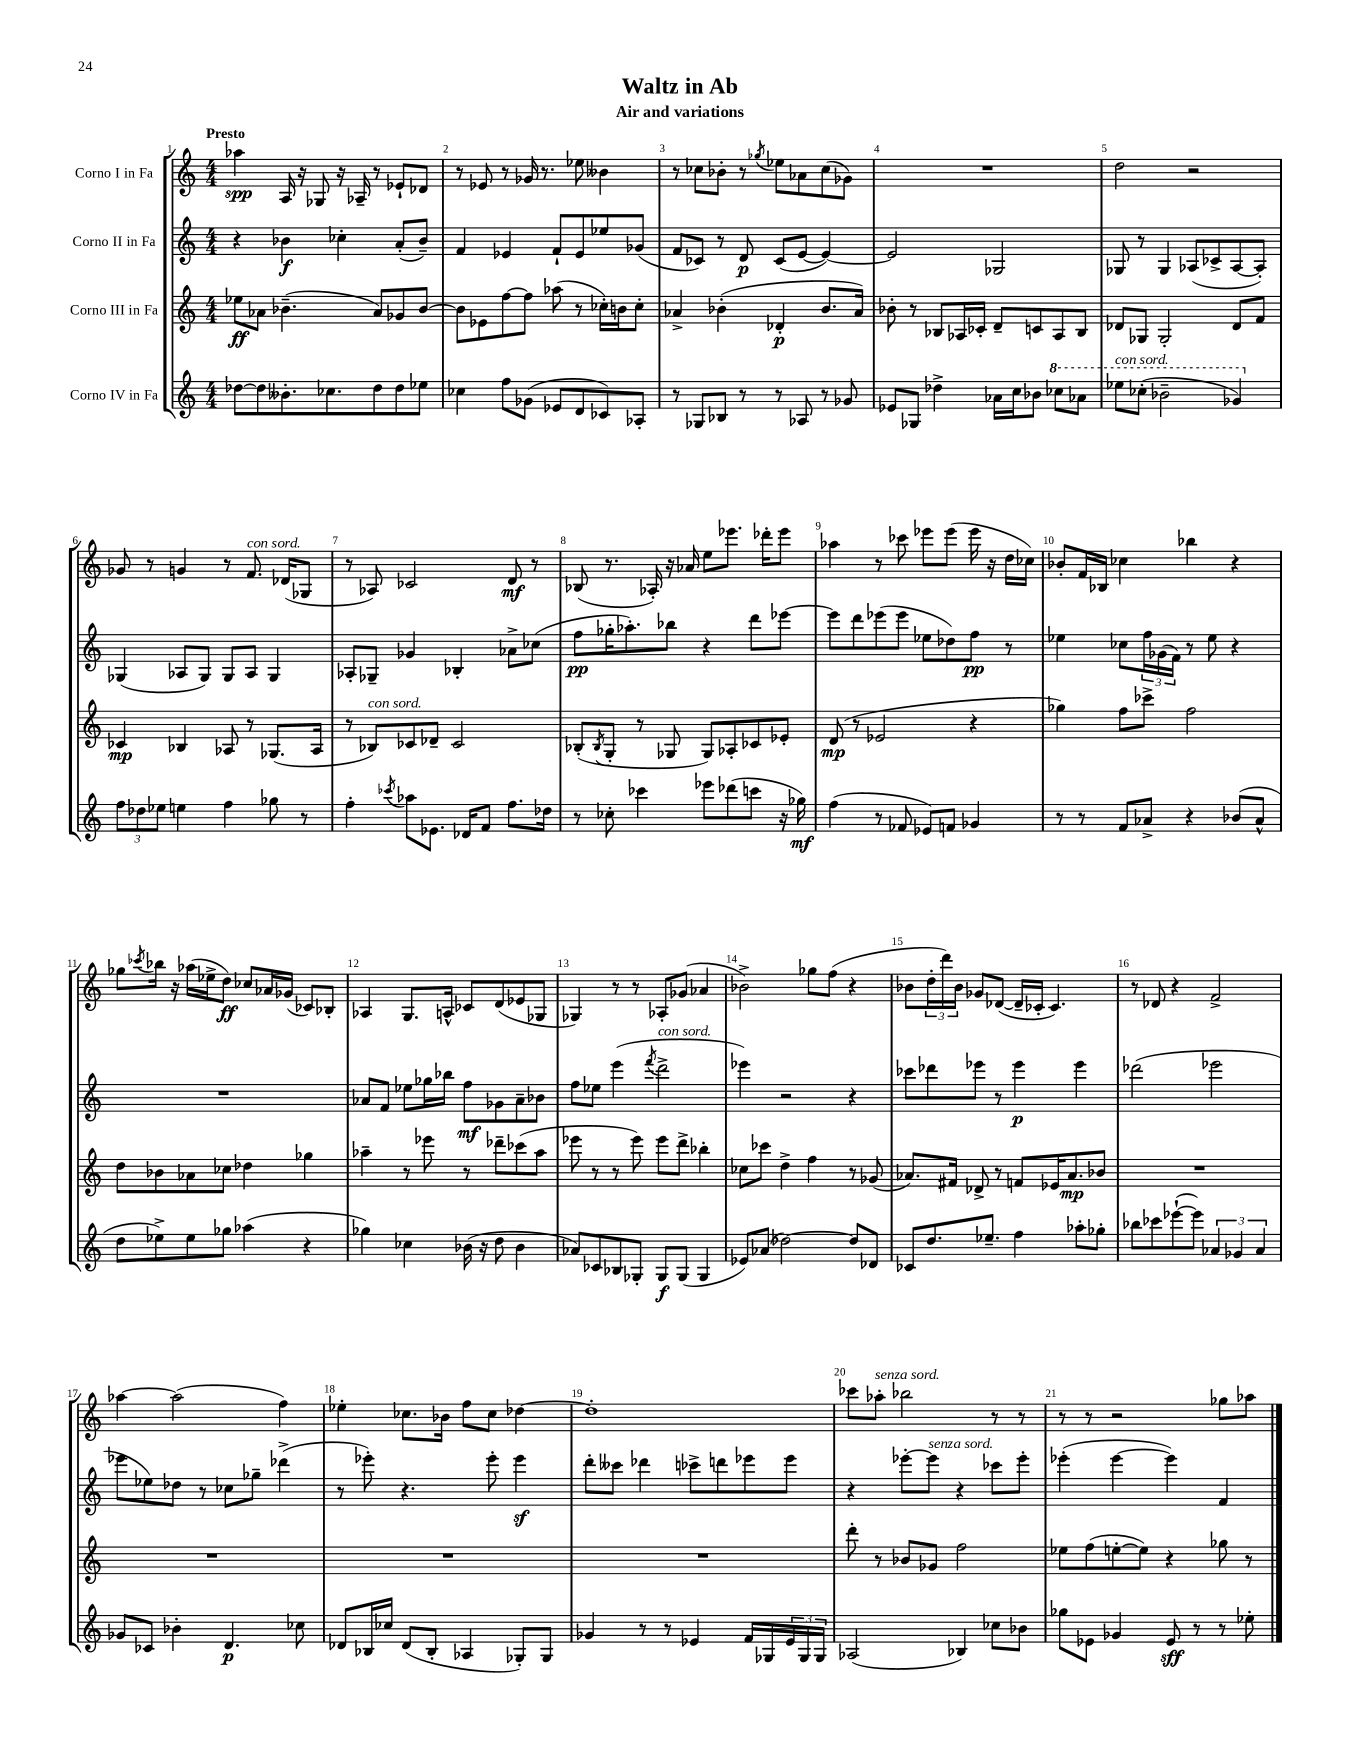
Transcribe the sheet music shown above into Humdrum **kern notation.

**kern	**dynam	**kern	**dynam	**kern	**dynam	**kern	**dynam
*part4	*part4	*part3	*part3	*part2	*part2	*part1	*part1
*staff4	*staff4	*staff3	*staff3	*staff2	*staff2	*staff1	*staff1
*I"Corno IV in Fa	*	*I"Corno III in Fa	*	*I"Corno II in Fa	*	*I"Corno I in Fa	*
*clefG2	*	*clefG2	*	*clefG2	*	*clefG2	*
*k[]	*	*k[]	*	*k[]	*	*k[]	*
*M4/4	*	*M4/4	*	*M4/4	*	*M4/4	*
=1	=1	=1	=1	=1	=1	=1	=1
!	!	!	!	!	!	!LO:TX:a:B:t=Presto	!
[8dd-X\L	.	8ee-X\L	ff	4r	.	4aa-X\	spp
8dd-\]	.	8a-X\J	.	.	.	.	.
8.b--X'\	.	(4.b-X~\	.	4b-X\	f	16A/	.
.	.	.	.	.	.	16r	.
.	.	.	.	.	.	8G-X/	.
8.cc-X\	.	.	.	.	.	.	.
.	.	.	.	4cc-X'\	.	16r	.
.	.	.	.	.	.	16A-X~/	.
8dd-\	.	8a-/L)	.	.	.	8r	.
8dd-\	.	8g-X/	.	(8a'/L	.	8e-X`/L	.
8ee-X\J	.	[8b-/J	.	8b-~/J)	.	8d-X/J	.
=2	=2	=2	=2	=2	=2	=2	=2
4cc-X\	.	8b-\L]	.	4f/	.	8r	.
.	.	8e-X\	.	.	.	8e-X/	.
8ff\L	.	[8ff\	.	4e-X/	.	8r	.
(8g-X\J	.	8ff\J]	.	.	.	16g-X/	.
.	.	.	.	.	.	8.r	.
8e-X/L	.	(8aa-X\	.	8f`/L	.	.	.
8d/	.	8r	.	8e-/	.	8ee-X\	.
8c-X/)	.	16cc-X'\LL)	.	8ee-X/	.	4b--X\	.
.	.	16bn\J	.	.	.	.	.
8A-X'/J	.	8cc-'\J	.	(8g-X/J	.	.	.
=3	=3	=3	=3	=3	=3	=3	=3
8r	.	4a-X^/	.	8f/L	.	8r	.
8G-X/L	.	.	.	8c-X/J)	.	8cc-X\L	.
8B-X/J	.	(4b-X'\	.	8r	.	8b-X'\J	.
8r	.	.	.	8d/	p	8r	.
.	.	.	.	.	.	8qgg-X/	.
8r	.	4d-X'/	p	(8c-/L	.	8ee-X\L	.
8A-X/	.	.	.	[8e/J	.	8a-X\	.
8r	.	8.b-/L	.	4e/_)	.	(8cc-\	.
8g-X/	.	.	.	.	.	8g-X\J)	.
.	.	16a-/Jk)	.	.	.	.	.
=4	=4	=4	=4	=4	=4	=4	=4
8e-X/L	.	8b-X'\	.	2e/]	.	1r	.
8G-X/J	.	8r	.	.	.	.	.
4dd-X^\	.	8B-X/L	.	.	.	.	.
.	.	16A-X/L	.	.	.	.	.
.	.	16c-X'/JJ	.	.	.	.	.
16a-X\LL	.	8d~/L	.	2G-X/	.	.	.
16cc\J	.	.	.	.	.	.	.
8b-X\J	.	8cn/	.	.	.	.	.
*8va	*	*	*	*	*	*	*
8ccc-X\L	.	8A-/	.	.	.	.	.
8aa-X\J	.	8B-/J	.	.	.	.	.
=5	=5	=5	=5	=5	=5	=5	=5
!LO:TX:a:i:t=con sord.	!	!	!	!	!	!	!
8eee-X\L	.	8d-X/L	.	8G-X/	.	2dd\	.
(8ccc-X'\J	.	8G-X/J	.	8r	.	.	.
2bb-X~\	.	2G-'/	.	4G-/	.	.	.
.	.	.	.	(8A-X/L	.	2r	.
.	.	.	.	8c-X^/	.	.	.
4gg-X/)	.	8d-/L	.	[8A-/	.	.	.
.	.	8f/J	.	8A-'/J])	.	.	.
!!LO:LB:g=z
=6	=6	=6	=6	=6	=6	=6	=6
*X8va	*	*	*	*	*	*	*
12ff\L	.	4c-X/	mp	(4G-X/	.	8g-X/	.
12dd-X\	.	.	.	.	.	.	.
.	.	.	.	.	.	8r	.
12ee-X\J	.	.	.	.	.	.	.
4een\	.	4B-X/	.	8A-X/L	.	4gn/	.
.	.	.	.	8G-/J)	.	.	.
4ff\	.	8A-X/	.	8G-/L	.	8r	.
!	!	!	!	!	!	!LO:TX:a:i:t=con sord.	!
.	.	8r	.	8A-/J	.	8.f/	.
8gg-X\	.	(8.G-X/L	.	4G-/	.	.	.
.	.	.	.	.	.	(16d-X/KL	.
8r	.	.	.	.	.	8G-X/J	.
.	.	16A-/Jk	.	.	.	.	.
=7	=7	=7	=7	=7	=7	=7	=7
4ff'\	.	8r	.	8A-X'/L	.	8r	.
!	!	!LO:TX:a:i:t=con sord.	!	!	!	!	!
.	.	8B-X/L)	.	8G-X~/J	.	8A-X/)	.
8qccc-X/	.	.	.	.	.	.	.
8aa-X\L	.	8c-X/	.	4g-X/	.	2c-X/	.
8.e-X\J	.	8d-X~/J	.	.	.	.	.
.	.	2c-/	.	4B-X'/	.	.	.
16d-X/KL	.	.	.	.	.	.	.
8f/J	.	.	.	.	.	.	.
8.ff\L	.	.	.	8a-X^\L	.	8d/	mf
.	.	.	.	(8cc-X\J	.	8r	.
16dd-X\Jk	.	.	.	.	.	.	.
=8	=8	=8	=8	=8	=8	=8	=8
8r	.	(8B-X'/L	.	8ff\L	pp	(8B-X/	.
.	.	8qB-/	.	.	.	.	.
8cc-X'\	.	8G'/J	.	16gg-X'\K	.	8.r	.
.	.	.	.	8.aa-X'\)	.	.	.
4ccc-X\	.	8r	.	.	.	.	.
.	.	.	.	.	.	16A-X'/)	.
.	.	8G-X/	.	8bb-X\J	.	16r	.
.	.	.	.	.	.	16a-X/	.
8eee-X\L	.	8G-/L)	.	4r	.	8ee\L	.
(8ddd-X\	.	8A-X'/	.	.	.	8.eee-X\J	.
8cccn\J	.	8c-X/	.	8ddd\L	.	.	.
.	.	.	.	.	.	16ddd-X'\KL	.
16r	.	8e-X'/J	.	[8eee-X\J	.	8eee-\J	.
16gg-X\)	mf	.	.	.	.	.	.
=9	=9	=9	=9	=9	=9	=9	=9
(4ff\	.	(8d/	mp	8eee-\L]	.	4aa-X\	.
.	.	8r	.	8ddd\	.	.	.
8r	.	2e-X/	.	(8eee-X\	.	8r	.
8f-X/	.	.	.	8eee-\J	.	8ccc-X\	.
8e-X/L)	.	.	.	8ee-X\L	.	8eee-X\L	.
8fn/J	.	.	.	8dd-X\)	.	(8eee-\J	.
4g-X/	.	4r	.	8ff\J	pp	16eee-\	.
.	.	.	.	.	.	16r	.
.	.	.	.	8r	.	16dd\LL	.
.	.	.	.	.	.	16cc-X\JJ)	.
=10	=10	=10	=10	=10	=10	=10	=10
8r	.	4gg-X\)	.	4ee-X\	.	8b-X'/L	.
8r	.	.	.	.	.	16f/L	.
.	.	.	.	.	.	16B-X/JJ	.
8f/L	.	8ff\L	.	8cc-X\L	.	4cc-X\	.
8a-X^/J	.	8ccc-X^\J	.	24ff\L	.	.	.
.	.	.	.	(24g-X\	.	.	.
.	.	.	.	24f\JJ)	.	.	.
4r	.	2ff\	.	8r	.	4bb-X\	.
.	.	.	.	8ee-\	.	.	.
(8b-X/L	.	.	.	4r	.	4r	.
8a-^^/J	.	.	.	.	.	.	.
!!LO:LB:g=z
=11	=11	=11	=11	=11	=11	=11	=11
8dd\L	.	8dd\L	.	1r	.	8gg-X\L	.
.	.	.	.	.	.	8qccc-X/	.
8ee-X^\)	.	8b-X\	.	.	.	16bb-X\Jk	.
.	.	.	.	.	.	16r	.
8ee-\	.	8a-X\	.	.	.	(16aa-X\LL	.
.	.	.	.	.	.	16ee-X^\J	.
8gg-X\J	.	8cc-X\J	.	.	.	8dd\J)	ff
(4aa-X\	.	4dd-X\	.	.	.	8cc-X/L	.
.	.	.	.	.	.	16a-X/L	.
.	.	.	.	.	.	(16g-X/JJ	.
4r	.	4gg-X\	.	.	.	8c-X/L)	.
.	.	.	.	.	.	8B-X'/J	.
=12	=12	=12	=12	=12	=12	=12	=12
4gg-X\)	.	4aa-X~\	.	8a-X/L	.	4A-X/	.
.	.	.	.	8f/J	.	.	.
4cc-X\	.	8r	.	8ee-X\L	.	8.G/L	.
.	.	8eee-X\	.	16gg-X\L	.	.	.
.	.	.	.	16bb-X\JJ	.	16An^^/Jk	.
(16b-X\	.	8r	.	8ff\L	mf	8c-X/L	.
16r	.	.	.	.	.	.	.
8dd\	.	8ddd-X~\L	.	8g-X\	.	(8d/	.
4b-\	.	(8ccc-X\	.	8a-~\	.	8e-X/	.
.	.	8aa-\J	.	8b-X\J	.	8G-X/J	.
=13	=13	=13	=13	=13	=13	=13	=13
8a-X/L)	.	8eee-X\	.	8ff\L	.	4G-X/)	.
8c-X/	.	8r	.	8ee-X\J	.	.	.
8B-X/	.	8r	.	(4eee\	.	8r	.
8G-X'/J	.	8eee-\)	.	.	.	8r	.
.	.	.	.	8qfff/	.	.	.
!	!	!	!	!LO:TX:a:i:t=con sord.	!	!	!
8G-/L	f	8eee-\L	.	2ddd^\	.	8A-X'/L	.
(8G-/J	.	8ddd^\J	.	.	.	(8g-X/J	.
4G-/	.	4bb-X'\	.	.	.	4a-X/	.
=14	=14	=14	=14	=14	=14	=14	=14
8e-X/L)	.	8cc-X\L	.	4eee-X\)	.	2b-X^\)	.
(8a-X/J	.	8ccc-X\J	.	.	.	.	.
[2dd-X\)	.	4dd^\	.	2r	.	.	.
.	.	4ff\	.	.	.	8gg-X\L	.
.	.	.	.	.	.	(8ff\J	.
8dd-/L]	.	8r	.	4r	.	4r	.
8d-X/J	.	(8g-X/	.	.	.	.	.
=15	=15	=15	=15	=15	=15	=15	=15
8c-X/L	.	8.a-X/L)	.	8ccc-X\L	.	8b-X\L	.
8.dd/	.	.	.	8ddd-X\	.	24dd'\L	.
.	.	.	.	.	.	24ddd\)	.
.	.	16f#X/Jk	.	.	.	.	.
.	.	.	.	.	.	24b-\JJ	.
.	.	8d-X^/	.	8eee-X\J	.	8g-X/L	.
8.ee-X~/J	.	.	.	.	.	.	.
.	.	8r	.	8r	.	([8d-X/J	.
4ff\	.	8fn/L	.	4eee-\	p	16d-~/LL]	.
.	.	.	.	.	.	16c-X'/JJ	.
.	.	16e-X/K	.	.	.	4.c-/)	.
.	.	8.a-/	mp	.	.	.	.
8aa-X'\L	.	.	.	4eee-\	.	.	.
8gg-X'\J	.	8b-X/J	.	.	.	.	.
=16	=16	=16	=16	=16	=16	=16	=16
8bb-X\L	.	1r	.	(2ddd-X\	.	8r	.
8ccc-X\	.	.	.	.	.	8d-X/	.
([8eee-X`\	.	.	.	.	.	4r	.
8eee-\J])	.	.	.	.	.	.	.
6a-X/	.	.	.	2eee-X\	.	2f^/	.
6g-X/	.	.	.	.	.	.	.
6a-/	.	.	.	.	.	.	.
!!LO:LB:g=z
=17	=17	=17	=17	=17	=17	=17	=17
8g-X/L	.	1r	.	8eee-X\L	.	[4aa-X\	.
8c-X/J	.	.	.	8ee-X\)	.	.	.
4b-X'\	.	.	.	8dd-X\J	.	(2aa-\]	.
.	.	.	.	8r	.	.	.
4.d/	p	.	.	8cc-X\L	.	.	.
.	.	.	.	8gg-X~\J	.	.	.
.	.	.	.	(4ddd-X^\	.	4ff\)	.
8cc-X\	.	.	.	.	.	.	.
=18	=18	=18	=18	=18	=18	=18	=18
8d-X/L	.	1r	.	8r	.	4ee-X'\	.
16B-X/L	.	.	.	8eee-X'\)	.	.	.
16cc-X/JJ	.	.	.	.	.	.	.
(8d-/L	.	.	.	4.r	.	8.cc-X\L	.
8B-'/J	.	.	.	.	.	.	.
.	.	.	.	.	.	16b-X\Jk	.
4A-X/	.	.	.	.	.	8ff\L	.
.	.	.	.	8eee-'\	.	8cc-\J	.
8G-X'/L)	.	.	.	4eee-z\	.	[4dd-X\	.
8G-/J	.	.	.	.	.	.	.
=19	=19	=19	=19	=19	=19	=19	=19
4g-X/	.	1r	.	8ddd'\L	.	1dd-']	.
.	.	.	.	8ccc--X\J	.	.	.
8r	.	.	.	4ddd-X\	.	.	.
8r	.	.	.	.	.	.	.
4e-X/	.	.	.	8ccc-X^\L	.	.	.
.	.	.	.	8dddn\	.	.	.
16f/LL	.	.	.	8eee-X\	.	.	.
16G-X/	.	.	.	.	.	.	.
24e-/	.	.	.	8eee-\J	.	.	.
24G-/	.	.	.	.	.	.	.
24G-/JJ	.	.	.	.	.	.	.
=20	=20	=20	=20	=20	=20	=20	=20
(2A-X/	.	8ddd'\	.	4r	.	8ccc-X\L	.
!	!	!	!	!	!	!LO:TX:a:i:t=senza sord.	!
.	.	8r	.	.	.	8aa-X'\J	.
.	.	8b-X/L	.	[8eee-X'\L	.	2bb-X\	.
!	!	!	!	!LO:TX:a:i:t=senza sord.	!	!	!
.	.	8g-X/J	.	8eee-\J]	.	.	.
4B-X/)	.	2ff\	.	4r	.	.	.
8cc-X\L	.	.	.	8ccc-X\L	.	8r	.
8b-X\J	.	.	.	8eee-'\J	.	8r	.
=21	=21	=21	=21	=21	=21	=21	=21
8gg-X\L	.	8ee-X\L	.	(4eee-X'\	.	8r	.
8e-X\J	.	(8ff\	.	.	.	8r	.
4g-X/	.	[8een'\	.	[4eee-\	.	2r	.
.	.	8ee\J])	.	.	.	.	.
8e-/	sff	4r	.	4eee-\])	.	.	.
8r	.	.	.	.	.	.	.
8r	.	8gg-X\	.	4f/	.	8gg-X\L	.
8ee-X'\	.	8r	.	.	.	8aa-X\J	.
==	==	==	==	==	==	==	==
*-	*-	*-	*-	*-	*-	*-	*-
